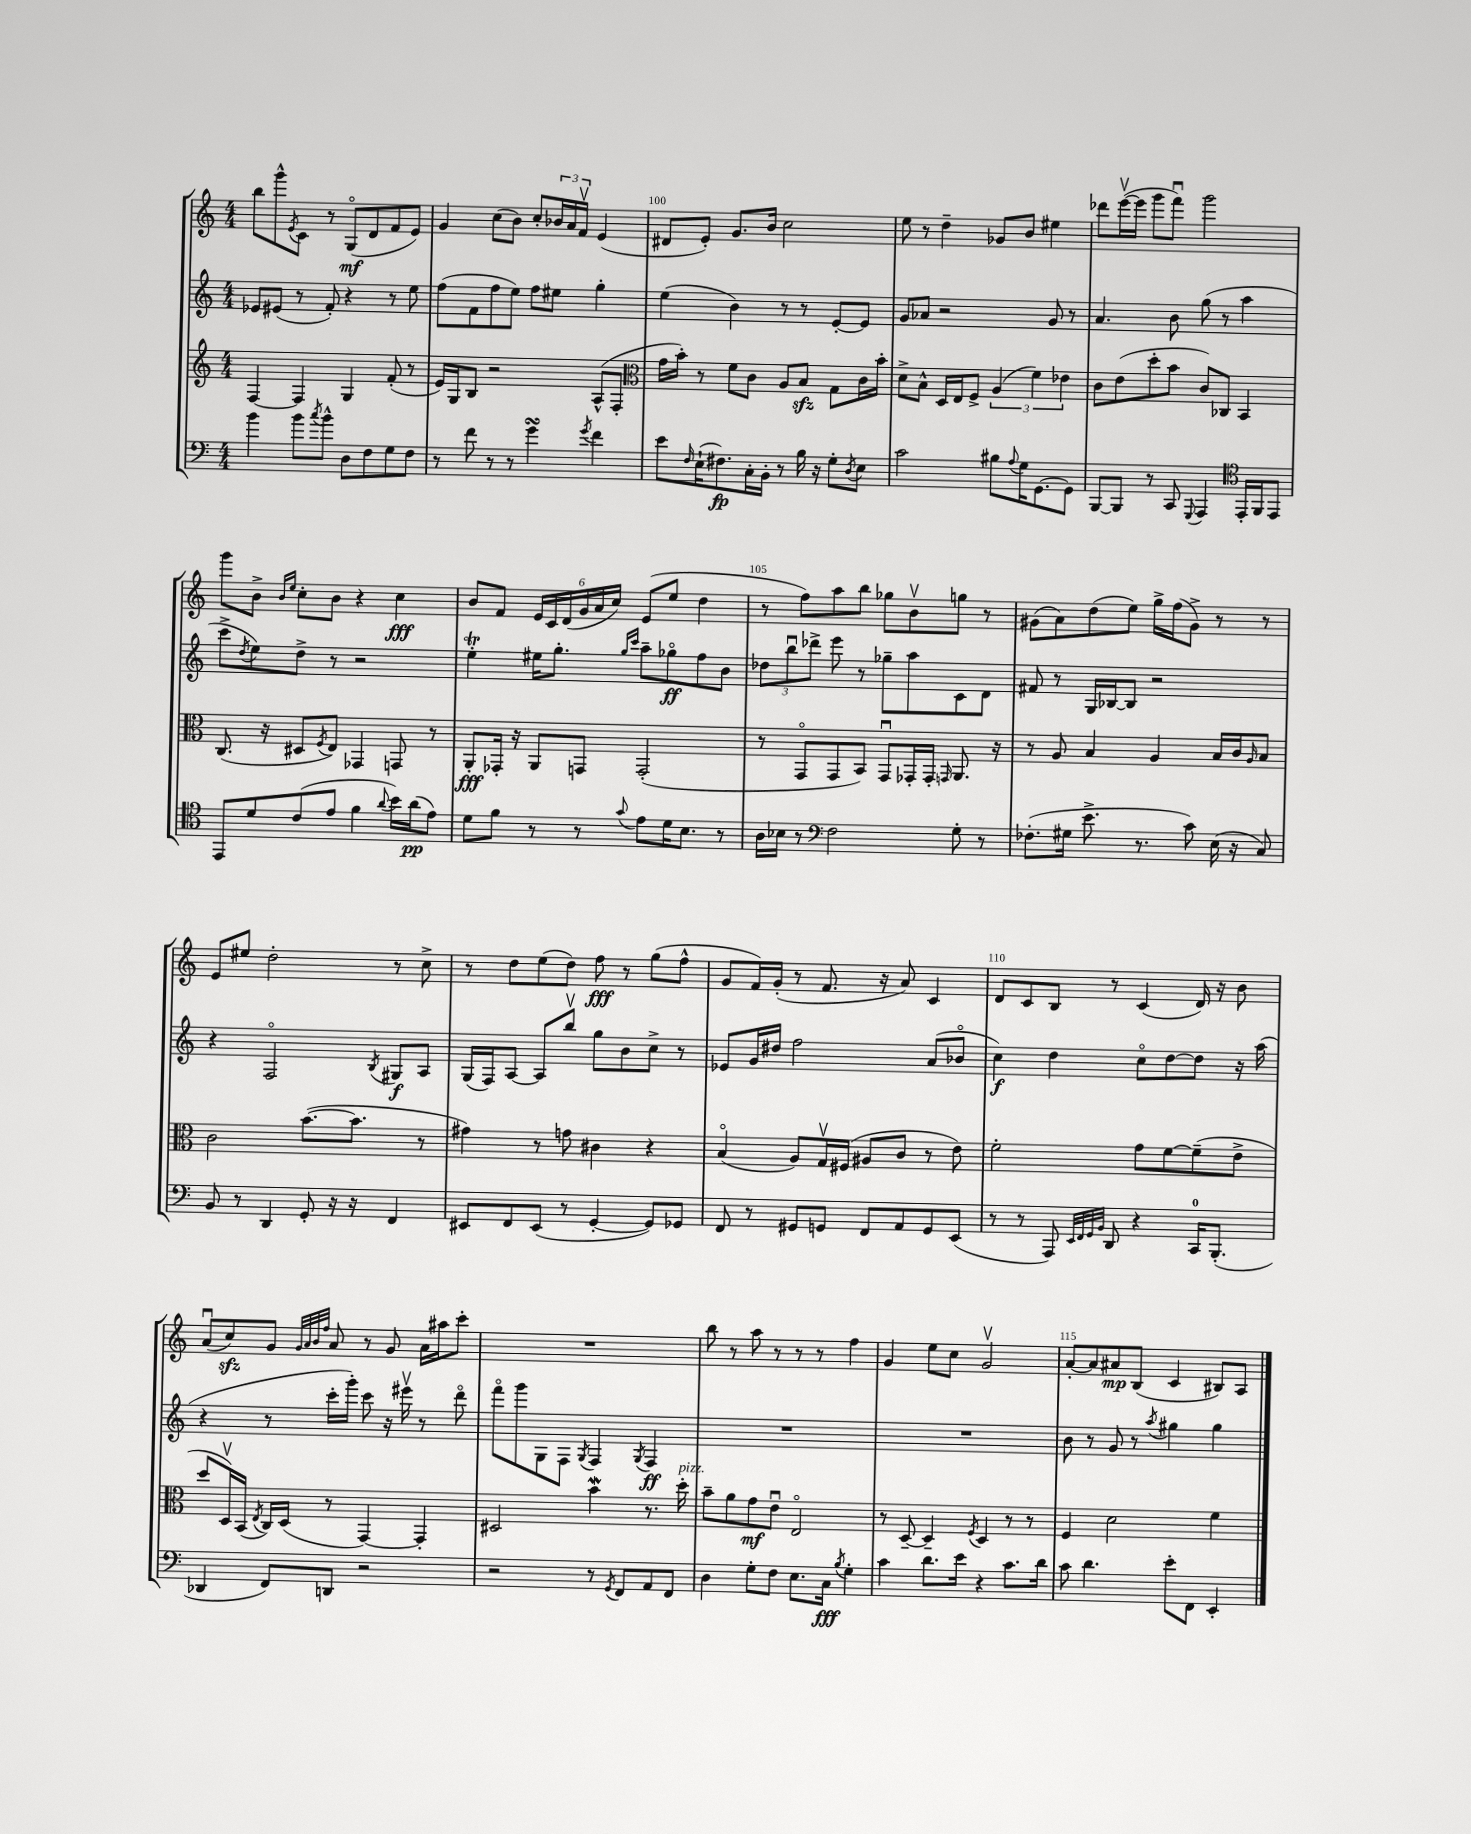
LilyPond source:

<<
\new StaffGroup <<
\new Staff = "s0" {
    \clef treble \key c \major \numericTimeSignature \time 4/4
    b''8 g'''8-^ \acciaccatura { e'8 } c'8 r8 g8\flageolet\mf( d'8 f'8 e'8) |
    g'4 c''8( b'8) c''8-. \tuplet 3/2 { bes'16 a'16 f'16\upbow } e'4( |
    dis'8 e'8-.) g'8. b'16 c''2 |
    e''8 r8 d''4-- ges'8 b'8 eis''4 |
    des'''8 e'''16~\upbow( e'''16 g'''8 f'''8\downbow) g'''2 |
    g'''8 b'8-> \grace { b'16 e''16 } c''8-. b'8 r4 c''4\fff |
    b'8 f'8 \tuplet 6/4 { e'16 c'16 d'16( g'16 a'16 c''16) } e'8( e''8 d''4 |
    r8 f''8) a''8 b''8 ges''8 b'8\upbow g''8 r8 |
    gis'8( a'8) d''8( e''8) g''16-> f''16( gis'8->) r8 r8 |
    e'8 eis''8 d''2-. r8 c''8-> |
    r8 d''8 e''8( d''8) f''8\fff r8 g''8( f''8-^ |
    g'8 f'16) g'16-.( r8 f'8. r16 a'8) c'4 |
    d'8 c'8 b8 r8 c'4( d'16) r16 b'8 |
    a'8\downbow( c''8\sfz) g'8 \grace { g'32 a'32 b'32 f''32 } a'8 r8 g'8 a'16 ais''16 c'''8-. |
    R1 |
    b''8 r8 a''8 r8 r8 r8 f''4 |
    g'4 e''8 c''8 g'2\upbow |
    a'8~-. a'8 ais'8\mp b8( c'4 bis8) a8 \bar "|." |
}
\new Staff = "s1" {
    \clef treble \key c \major \numericTimeSignature \time 4/4
    ees'8 eis'8( r8 f'8-.) r4 r8 e''8 |
    f''8( f'8 f''8 e''8) f''8 eis''8 g''4-. |
    e''4( b'4) r8 r8 e'8~-. e'8 |
    g'8 aes'8 r2 g'8 r8 |
    a'4. b'8 g''8( r8 a''4 |
    c'''8-> \acciaccatura { d''8 } e''8) d''8-> r8 r2 |
    e''4-.\trill eis''16 g''8.-. \grace { g''16 c'''16 } a''8-- ges''8\flageolet\ff f''8 b'8 |
    \tuplet 3/2 { des''8 b''8\downbow des'''8-> } e'''8 r8 ges''8-- a''8 c'8 d'8 |
    fis'8 r8 g16 bes16~ bes8 r2 |
    r4 f2\flageolet \acciaccatura { b8 } gis8\f a8 |
    g16( f16) a8~ a8 b''8\upbow g''8 b'8 c''8-> r8 |
    ees'8 g'16 dis''16 f''2 a'8( bes'8\flageolet |
    c''4\f) d''4 c''8\flageolet d''8~ d''8 r16 a''16( |
    r4 r8 c'''16-. g'''16-.) c'''8 r16 eis'''16\upbow r8 d'''8\flageolet |
    f'''8\flageolet g'''8 g8 f8 \acciaccatura { g8 } f4 \acciaccatura { g8 } f4\ff |
    R1 |
    R1 |
    b'8 r8 g'8 r8 \acciaccatura { a''8 } gis''4 gis''4 \bar "|." |
}
\new Staff = "s2" {
    \clef treble \key c \major \numericTimeSignature \time 4/4
    f4~ f4 g4 f'8-.( r8 |
    e'16) g16 b8 r2 a8-^( f8-. |
    \clef alto g'16 b'16-.) r8 f'8 c'8 a8 b8\sfz g8 c'16 b'16-. |
    d'8-> b8-^ d16 e16 f8-> \tuplet 3/2 { a4( f'4) ees'4 } |
    c'8 e'8( d''8-. b'8 c'8) ces8 b,4 |
    c8.( r16 dis8 \acciaccatura { f8 } e8) ges,4 g,8 r8 |
    a,8-.\fff ges,16-. r16 a,8 g,8 g,2-.( |
    r8 g,8\flageolet g,8 b,8) g,8\downbow ges,16-. ges,16-. \grace { g,16 } a,8. r16 |
    r8 a8 b4 a4 b16 c'16 \grace { a16 } b8 |
    c'2 b'8.~( b'8. r8 |
    gis'4) r8 g'8 cis'4 r4 |
    b4\flageolet( a8) g16\upbow fis16( ais8 c'8 r8 e'8) |
    f'2-. g'8 f'8~ f'8--( e'8-> |
    d''8 d16\upbow) b,16( \acciaccatura { e8 } c16) d16( r8 g,4~) g,4-. |
    dis2 b'4\mordent r8. d''16-.^\markup { \italic "pizz." } |
    b'8-- a'8 g'8\mf e'8\downbow e2\flageolet |
    r8 d8~-- d4-- \acciaccatura { f8 } d4 r8 r8 |
    f4 d'2 f'4 \bar "|." |
}
\new Staff = "s3" {
    \clef bass \key c \major \numericTimeSignature \time 4/4
    b'4 b'8 \acciaccatura { c''8 } b'8-^ d8 f8 g8 f8 |
    r8 f'8 r8 r8 g'4\turn \acciaccatura { g'8 } f'4 |
    e'8 \grace { f16 } e16-!( fis8.\fp) c16-. b,16-. r8 b16 r16 g8-. \acciaccatura { d8 } e8 |
    c'2 bis8 \appoggiatura { a8 } g16 g,8.~ g,8 |
    b,,8~ b,,8 r8 c,8 \appoggiatura { g,,8 } a,,4 \clef tenor e,16-. f,16 e,8 |
    e,8 d'8 c'8( e'8 f'4 \appoggiatura { a'8 } b'16) a'16\pp( e'8) |
    d'8 f'8 r8 r8 \appoggiatura { g'8 } e'8 d'16 b8. r8 |
    a16 bes16 r8 \clef bass f2 g8-. r8 |
    fes8.-.( gis16 e'8.-> r8. c'8) e16( r16 c8) |
    b,8 r8 d,4 g,8-. r16 r16 f,4 |
    eis,8 f,8 eis,8( r8 g,4~-. g,8) ges,8 |
    f,8 r8 gis,8 g,8 f,8 a,8 g,8 e,8( |
    r8 r8 a,,8) \grace { e,32 f,32 g,32 b,32 } d,8 r4 c,16-0 b,,8.-.( |
    des,4 f,8) d,8 r2 |
    r2 r8 \acciaccatura { g,8 } f,8 a,8 f,8 |
    d4 g8-. f8 e8. c16\fff \acciaccatura { b8 } g4-. |
    c'4 d'8. e'16 r4 c'8. d'16 |
    c'8 d'4. e'8-. f,8 e,4-. \bar "|." |
}
>>
>>
\layout { \context { \Score currentBarNumber = #98 \override BarNumber.break-visibility = ##(#f #t #t) barNumberVisibility = #(every-nth-bar-number-visible 5) } }
